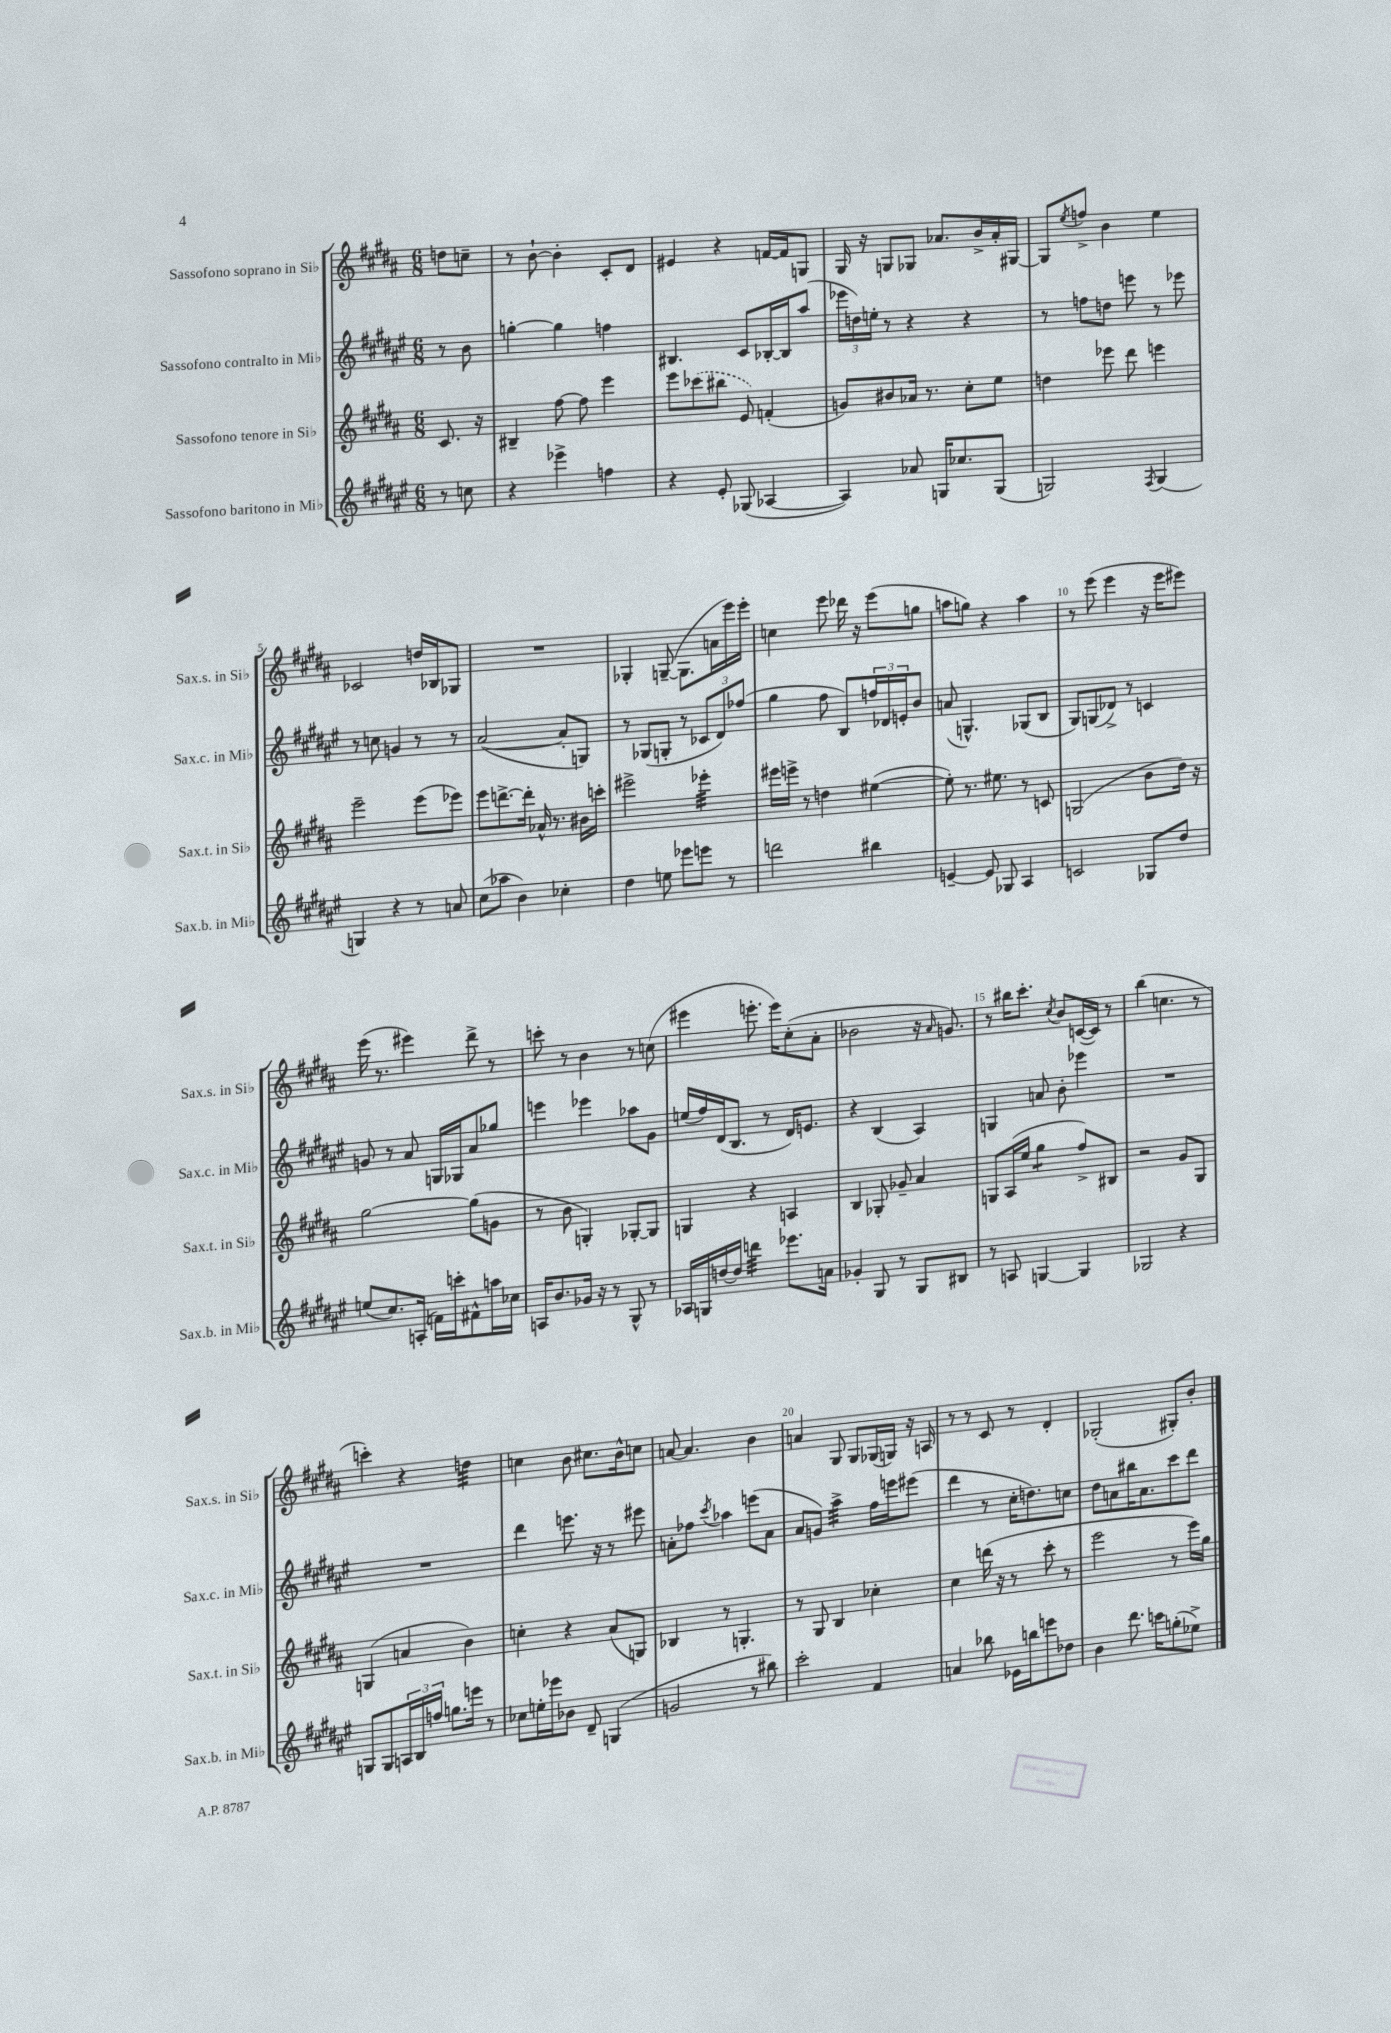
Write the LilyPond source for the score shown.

<<
\new StaffGroup <<
\new Staff = "s0" \with { instrumentName = "Sassofono soprano in Sib" shortInstrumentName = "Sax.s. in Sib" } {
    \clef treble \key b \major \numericTimeSignature \time 6/8 \partial 4
    d''8 c''8-- |
    r8 b'8~-! b'4-. cis'8-. dis'8 |
    eis'4 r4 f'16~ f'16 g8 |
    gis16 r16 g8 ges8 aes'8. b'16-> aes'16-. gis16~ |
    gis8 \acciaccatura { e''8 } f''8-> b'4 e''4 |
    ces'2 d''16 bes16 ges8 |
    R2. |
    ges4-. g8~--( g8. a'16 e'''16) e'''16-. |
    c''4 e'''8 des'''16 r16 e'''8( g''8 |
    a''8 g''8) r4 a''4 |
    r8 e'''8( e'''4 r16 e'''16 eis'''8) |
    e'''16( r8. eis'''4) dis'''8-> r8 |
    c'''8-. r8 b'4 r8 c''8( |
    eis'''4 e'''8.-. e'''16) cis''8-.( ais'8-. |
    bes'2 r16 \grace { ais'16 } g'8.) |
    r8 bis''16 cis'''8.-. \acciaccatura { cis''8 } b'8 c'16~( c'16) r8 |
    b''4( c''4. r8 |
    c'''4-.) r4 d''4:32 |
    c''4 b'8 cis''8. b'16-^ c''8 |
    a'8~ a'4. b'4 |
    a'4 gis8 gis8 ges16( g16) r16 a16 |
    r8 r8 cis'8 r8 dis'4-. |
    ges2-.( gis8-.) b'8-. \bar "|." |
}
\new Staff = "s1" \with { instrumentName = "Sassofono contralto in Mib" shortInstrumentName = "Sax.c. in Mib" } {
    \clef treble \key fis \major \numericTimeSignature \time 6/8 \partial 4
    r8 b'8 |
    g''4~-. g''4 f''4 |
    bis4. cis'8 bes16~-. bes16 ais''8( |
    \tuplet 3/2 { ees'''16 d''16) e''16-. } r8 r4 r4 |
    r8 f''8 d''8 e'''8 r8 ees'''8 |
    r8 c''8 g'4 r8 r8 |
    ais'2~( ais'8-. g8) |
    r8 ges8( g8-. r8 \tuplet 3/2 { ces'8 dis'8) fes''8( } |
    gis''4 fis''8 b8) \tuplet 3/2 { f''16 des'16 e'16-. } b'8 |
    a'8( g4.-^) ges8( b8 |
    gis8) g8( des'8->) r8 c'4 |
    g'8 r8 ais'8 g16 ges16 ais'8 ges''8 |
    e'''4 ees'''4 aes''8 gis'8 |
    e''16( fis''16) dis'16( b8. r8 dis'16) e'8. |
    r4 b4( ais4) |
    g4 a'8 b'8-. ees'''4 |
    R2. |
    R2. |
    dis'''4 e'''8. r16 r8 eis'''8 |
    a'8-. fes''8 \acciaccatura { cis'''8 } aes''4 e'''8( a'8 |
    ais'8 g'8) ais''4:32-> fis''16 e'''16 eis'''8( |
    dis'''4 r8 cis''16-. d''8.) c''8 |
    dis''8 a'8 bis''16 a'8. cis'''8 dis'''8 \bar "|." |
}
\new Staff = "s2" \with { instrumentName = "Sassofono tenore in Sib" shortInstrumentName = "Sax.t. in Sib" } {
    \clef treble \key b \major \numericTimeSignature \time 6/8 \partial 4
    cis'8. r16 |
    bis4-- fis''8~ fis''8 e'''4 |
    e'''8 \once \slurDashed ces'''8( bis''8 e'8) f'4-.( |
    g'8) bis'8 aes'16 r8. cis''8-. e''8 |
    d''4 ees'''8 dis'''8 e'''4 |
    e'''2-- e'''8( ees'''8) |
    e'''8 d'''8.~-> d'''16-. aes'16-^ r8. bis'16 c'''16-. |
    eis'''2-> ees'''4:32-. |
    eis'''16 e'''16-> r8 d''4 eis''4~( |
    eis''8-.) r8. eis''8. r8 c'8 |
    g2( b'8 dis''16) r16 |
    gis''2~ gis''8( g'8 |
    r8 b'8 g4-.) ges8~-. ges8 |
    g4 r4 a4 |
    b4 ges8-. ges'8-- ais'4 |
    g8 ais16( e''16 gis''4:8 fis''8->) bis8 |
    r2 gis'8 gis8 |
    g4( a'4 b'4) |
    c''4-. r4 ais'8( g8) |
    bes4 r8 g4.-. |
    r8 gis8 b4 ces''4-. |
    cis''4 d'''16( r16 r8 cis'''8-. r8 |
    e'''2 r8 e'''16) gis''16 \bar "|." |
}
\new Staff = "s3" \with { instrumentName = "Sassofono baritono in Mib" shortInstrumentName = "Sax.b. in Mib" } {
    \clef treble \key fis \major \numericTimeSignature \time 6/8 \partial 4
    r8 c''8 |
    r4 ees'''4-> f''4 |
    r4 eis'8-. ges8( aes4~ |
    aes4) aes'8 g16 ces''8. g8( |
    g2) \acciaccatura { fis8 } g4( |
    g4) r4 r8 a'8 |
    cis''8( aes''8 b'4) ces''4-. |
    dis''4 e''8 ees'''8 e'''8 r8 |
    d'''2 bis''4 |
    e'4~-- e'8 ges8 ais4 |
    c'2 ges8 dis''8 |
    e''8( cis''8.) a16-.( f'16) c'''16-. fis'8-^ a''16 ces''16 |
    a16 b'8. ges'16 r16 r8 gis8-^ r8 |
    aes16 g16 d''16~ d''16 d'''4:32 ees'''8. a'16 |
    ges'4-. gis8 r8 gis8 bis8 |
    r8 a8 g4~ g4 |
    ges2 r4 |
    g8 g8 \tuplet 3/2 { a16 b16 f''16 } g''8. e'''16 r8 |
    ces''8 e''16-. ees'''16 bes'8 dis'8-- g4( |
    g'2 r8 bis''8) |
    cis'''2-. fis'4 |
    a'4 bes''8 ees'16 b''16 e'''8 des''8 |
    b'4 dis'''8. c'''16 g''8-.( ees''8->) \bar "|." |
}
>>
>>
\layout { \context { \Score \override BarNumber.break-visibility = ##(#f #t #t) barNumberVisibility = #(every-nth-bar-number-visible 5) } }
